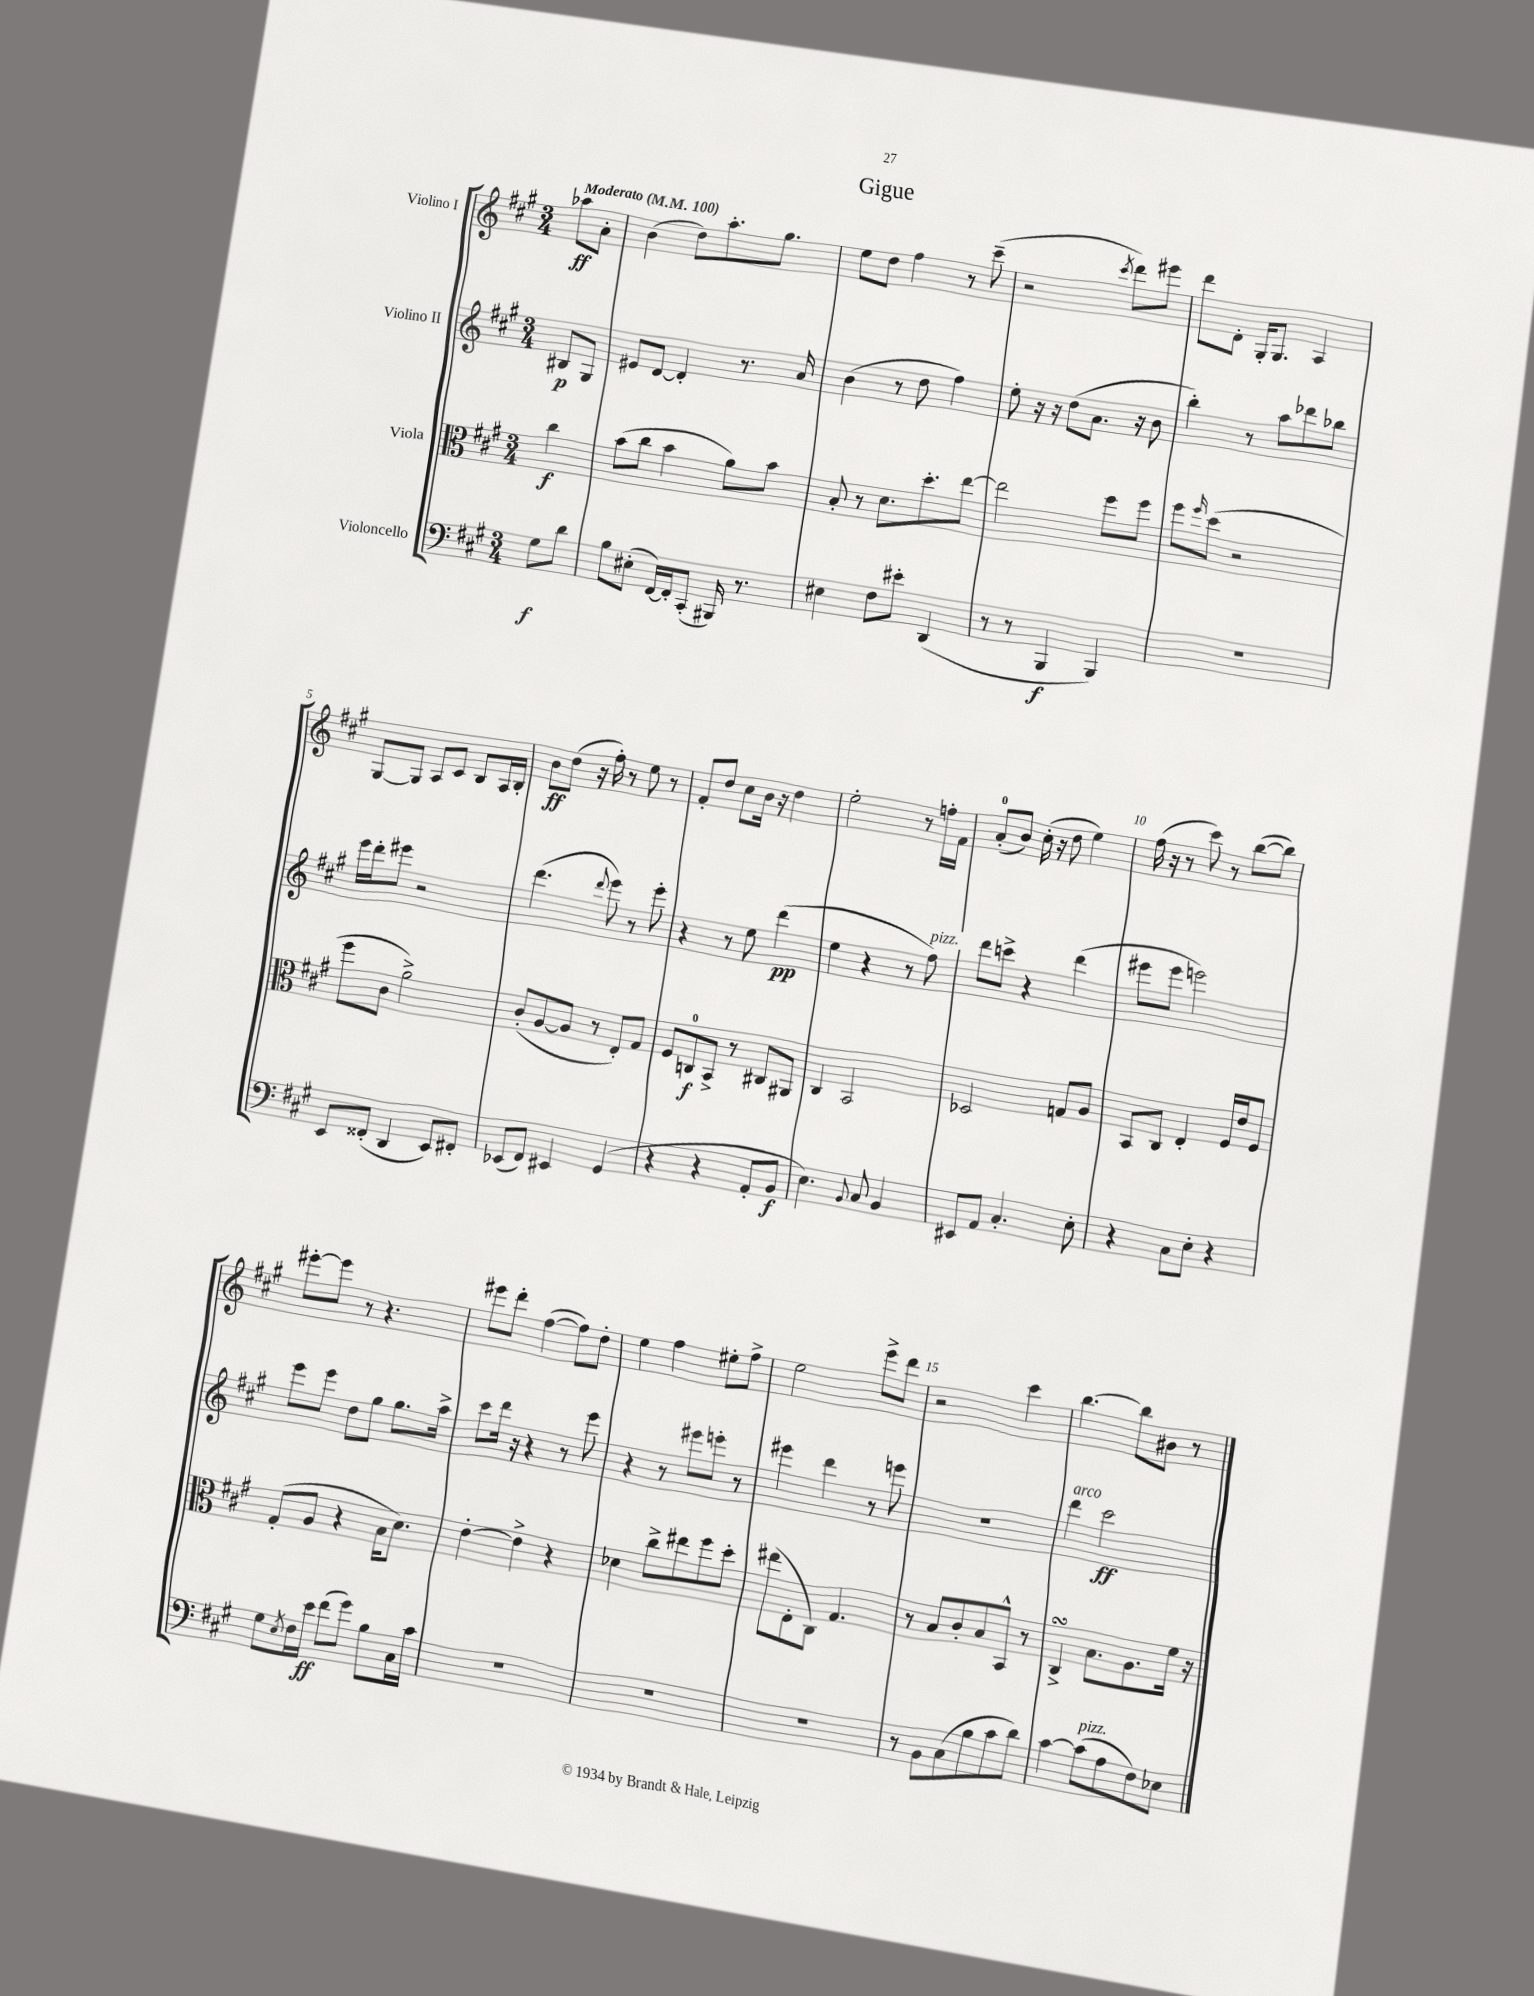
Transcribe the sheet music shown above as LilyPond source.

\header { title = "Gigue" }
<<
\new StaffGroup <<
\new Staff = "s0" \with { instrumentName = "Violino I" } {
    \clef treble \key a \major \numericTimeSignature \time 3/4 \partial 4 \tempo "Moderato" 4 = 100
    aes''8\ff a'8-. |
    b'4( d''8) a''8.-. gis''8. |
    e''8 d''8 fis''4 r8 cis'''8--( |
    r2 \acciaccatura { cis'''8 } d'''8) eis'''8 |
    d'''8 d'8-. gis16-. gis8. a4 |
    gis8~ gis8 a8 cis'8 b8 a16 b16-. |
    b'8\ff d''8( r16 fis''16-.) r8 e''8 r8 |
    fis'8-. d''8 cis''8 b'16 r16 d''4 |
    e''2-. r8 f''16-. fis'16 |
    a'8-0-.( b'8) cis''16-.( r16 d''8 e''4) |
    fis''16( r16 r8 cis'''8) r8 b''8~( b''8) |
    eis'''8~-. eis'''8 r8 r4. |
    eis'''8 d'''8-. fis''4~( fis''8) d''8-. |
    e''4 fis''4 eis''8-. fis''8-> |
    e''2 e'''8-> d'''8 |
    r2 cis'''4 |
    b''4.~ b''8 bis'8 r8 \bar "|." |
}
\new Staff = "s1" \with { instrumentName = "Violino II" } {
    \clef treble \key a \major \numericTimeSignature \time 3/4 \partial 4
    bis8\p gis8 |
    eis'8 d'8~ d'4-. r8. a'16 |
    b'4( r8 d''8 fis''4) |
    e''8-. r16 r16 d''8( a'8. r16 b'8 |
    b''4-.) r8 a''8 des'''8 bes''8 |
    e'''16 d'''16-. eis'''8 r2 |
    d'''4.( \appoggiatura { d'''8 } e'''8) r8 e'''8-. |
    r4 r8 e''8 d'''4\pp( |
    e''4 r4 r8 fis''8^\markup { \italic "pizz." }) |
    d'''8 c'''8-> r4 d'''4( |
    eis'''8 eis'''8 e'''2) |
    e'''8 e'''8 d''8 gis''8 gis''8. a''16-> |
    cis'''8 d'''16 r16 r4 r8 e'''8 |
    r4 r8 eis'''8 e'''8-. r8 |
    eis'''4 d'''4 r8 e'''8 |
    R2. |
    d'''4^\markup { \italic "arco" } cis'''2\ff \bar "|." |
}
\new Staff = "s2" \with { instrumentName = "Viola" } {
    \clef alto \key a \major \numericTimeSignature \time 3/4 \partial 4
    cis''4\f |
    b'8( cis''8 b'4 a'8) b'8 |
    b8-. r8 d'8. d''8.-. e''8~ |
    e''2 fis''8 fis''8 |
    fis''8 \grace { fis''16 } d''8( r2 |
    fis''8 cis'8 a'2->) |
    cis'8-.( a8~ a8 r8 e8-.) gis8 |
    fis8 c8-0\f b,8-> r8 cis8 ais,8 |
    cis4 b,2 |
    des2 g8 a8 |
    b,8 cis8 e4-. fis16 e'16 fis8 |
    gis8-.( a8 r4 b16 d'8.) |
    e'4~-. e'4-> r4 |
    des'4 cis''8-> eis''8 fis''8 d''8-. |
    eis''8( e8-. cis8) gis4. |
    r8 b8 cis'8-. b8 b,8-^ r8 |
    cis4->\turn b8. a8. fis'16 r16 \bar "|." |
}
\new Staff = "s3" \with { instrumentName = "Violoncello" } {
    \clef bass \key a \major \numericTimeSignature \time 3/4 \partial 4
    gis8\f d'8 |
    b8 eis8-.( fis,16~) fis,16-. cis,8-.( bis,,16) r8. |
    eis4 fis8 eis'8-. d,4( |
    r8 r8 b,,4\f b,,4) |
    R2. |
    e,8 fisis,8-.( d,4 e,8) fis,8-. |
    ees,8( fis,8) eis,4 gis,4( |
    r4 r4 a,8-. b,8\f |
    e4.) \appoggiatura { b,8 } cis8 b,4 |
    eis,8 a,8 cis4.-. e8-. |
    r4 cis8 e8-. r4 |
    gis8 \acciaccatura { e8 } fis16 e'16\ff fis'8( gis'8) b8 cis16 cis'16 |
    R2. |
    R2. |
    R2. |
    r8 b,8 cis8( b8 cis'8 d'8) |
    cis'4~ cis'8^\markup { \italic "pizz." }( a8 fis8) ees8 \bar "|." |
}
>>
>>
\layout { \context { \Score \override BarNumber.break-visibility = ##(#f #t #t) barNumberVisibility = #(every-nth-bar-number-visible 5) } }
